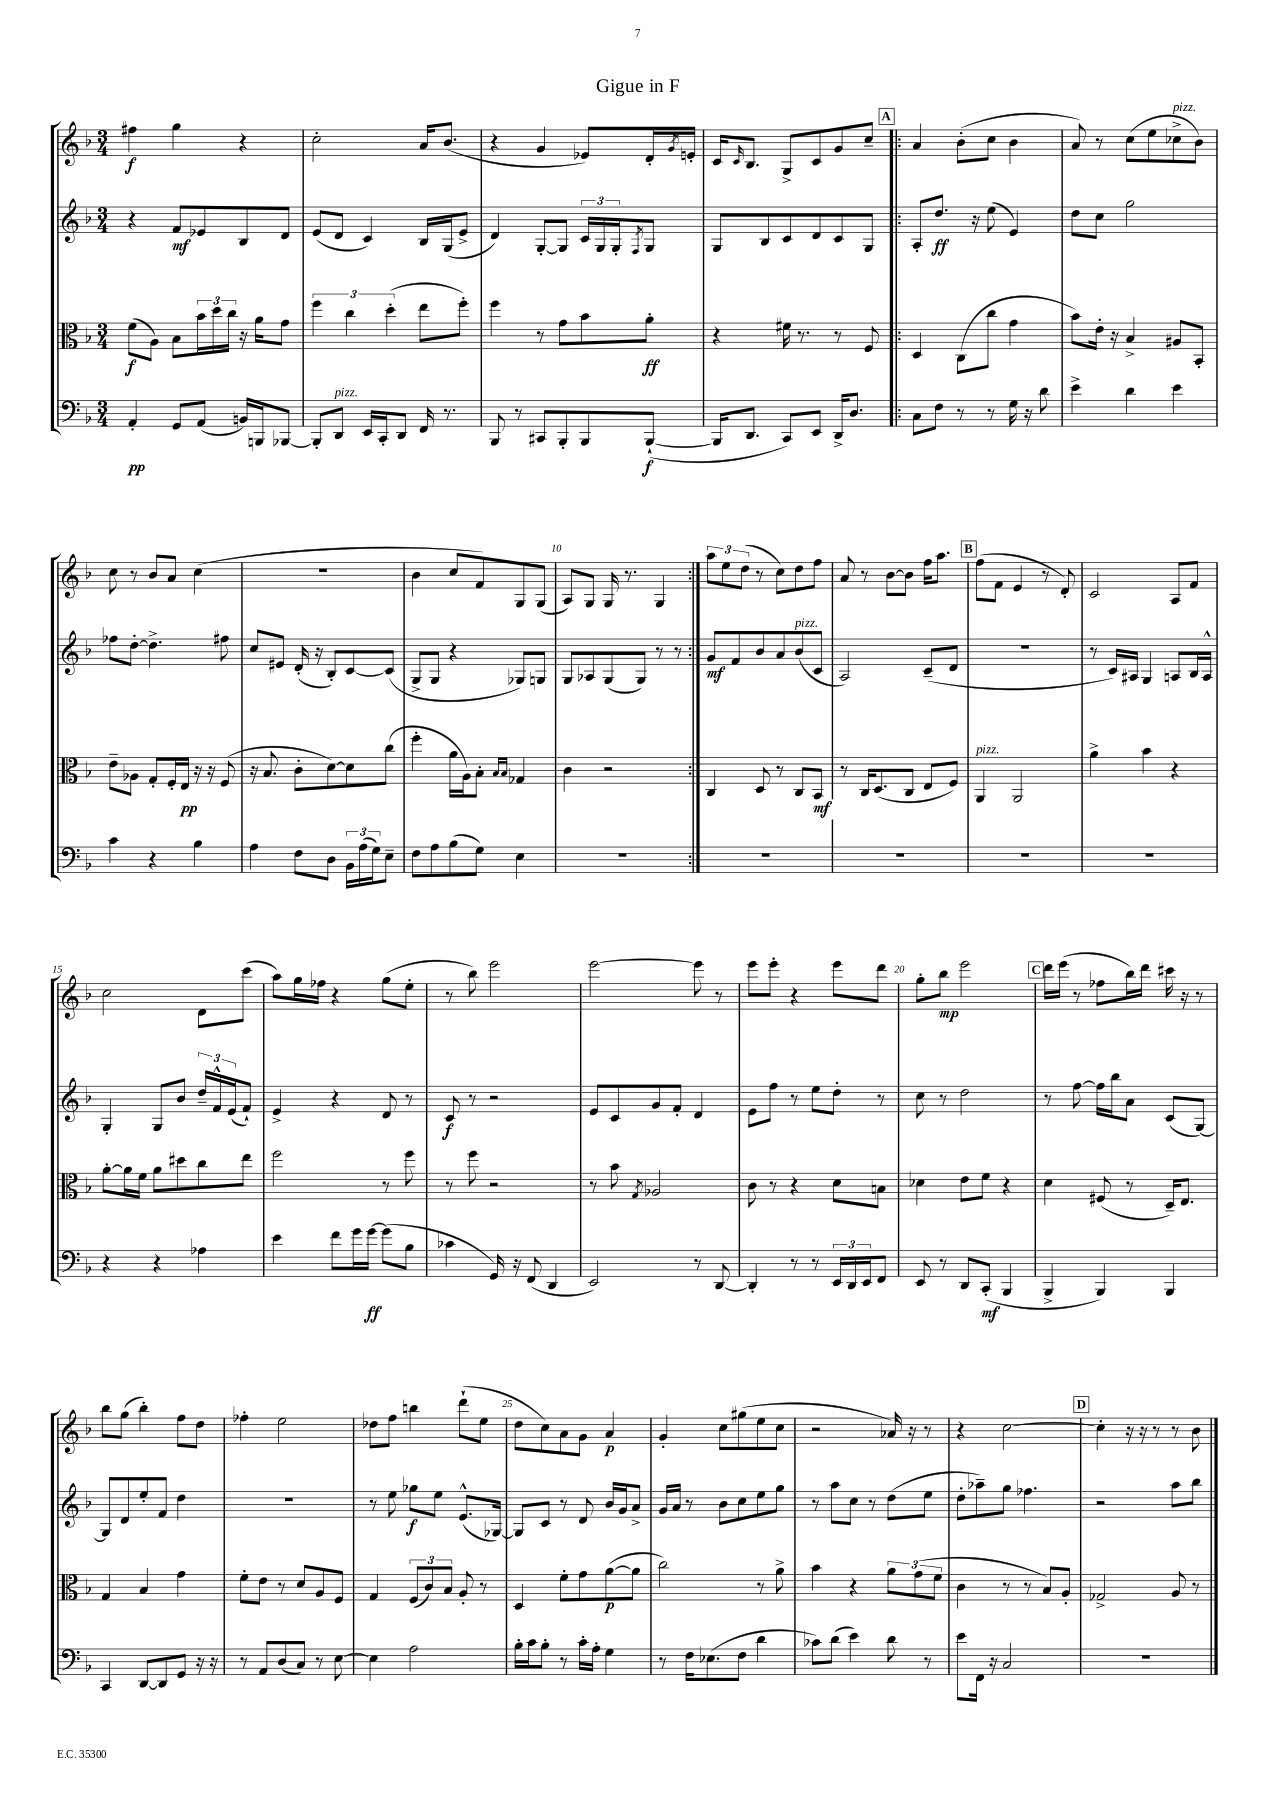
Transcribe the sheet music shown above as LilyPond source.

\header { title = "Gigue in F" }
<<
\new StaffGroup <<
\new Staff = "s0" {
    \clef treble \key f \major \numericTimeSignature \time 3/4
    fis''4\f g''4 r4 |
    c''2-. a'16 bes'8.( |
    r4 g'4 ees'8) d'16-. \acciaccatura { g'8 } e'16-. |
    c'16 \grace { c'16 } bes8. g8-> c'8 g'8 c''8-- |
    \repeat volta 2 { \mark \markup { \box "A" } a'4 bes'8-.( c''8 bes'4 |
    a'8) r8 c''8( e''8 ces''8->^\markup { \italic "pizz." } bes'8) |
    c''8 r8 bes'8 a'8 c''4( |
    R2. |
    bes'4 c''8 f'8) g8 g8( |
    a8) g8 g16 r8. g4 | }
    \tuplet 3/2 { a''8 e''8 d''8( } r8 c''8) d''8 f''8 |
    a'8 r8 bes'8~ bes'8 f''16 a''8. |
    \mark \markup { \box "B" } f''8( f'8 e'4 r8 d'8-.) |
    c'2 a8 f'8 |
    c''2 d'8 c'''8( |
    a''8) g''16 fes''16 r4 g''8( e''8-. |
    r8 bes''8) e'''2 |
    e'''2~ e'''8 r8 |
    e'''8 e'''8-. r4 e'''8 d'''8 |
    g''8-. bes''8\mp e'''2 |
    \mark \markup { \box "C" } d'''16 e'''16( r8 fes''8 bes''16) d'''16 cis'''16 r16 r8 |
    bes''8 g''8( bes''4-.) f''8 d''8 |
    fes''4-. e''2 |
    des''8 f''8 b''4 d'''8-!( e''8 |
    d''8 c''8) a'8 g'8 a'4\p |
    g'4-. c''8 gis''8( e''8 c''8 |
    r2 aes'16) r16 r8 |
    r4 c''2~ |
    \mark \markup { \box "D" } c''4-. r16 r16 r8 r8 bes'8 \bar "|." |
}
\new Staff = "s1" {
    \clef treble \key f \major \numericTimeSignature \time 3/4
    r4 f'8\mf ees'8 bes8 d'8 |
    e'8( d'8 c'4) bes16 g16( e'8-> |
    d'4) g8~-. g8 \tuplet 3/2 { c'16 g16 g16-. } \acciaccatura { f8 } g8 |
    g8 bes8 c'8 d'8 c'8 g8 |
    \repeat volta 2 { \mark \markup { \box "A" } a8-. d''8.\ff r16 e''8( e'4) |
    d''8 c''8 g''2 |
    fes''8 d''8~-. d''4.-> fis''8 |
    c''8 eis'8 d'16-.( r16 bes8-.) c'8~ c'8( |
    g8-> g8 r4 ges8) g8 |
    g8 aes8 g8( g8) r8 r8 | }
    g'8\mf f'8 bes'8 a'8 bes'8^\markup { \italic "pizz." }( c'8 |
    a2) c'8--( d'8 |
    \mark \markup { \box "B" } R2. |
    r8 c'16) ais16 g4 a8 bes16 a16-^ |
    g4-. g8 bes'8 \tuplet 3/2 { d''16-- f'16-^ e'16( } f'8-!) |
    e'4-> r4 d'8 r8 |
    c'8\f r8 r2 |
    e'8 c'8 g'8 f'8-. d'4 |
    e'8 f''8 r8 e''8 d''8-. r8 |
    c''8 r8 d''2 |
    \mark \markup { \box "C" } r8 f''8~ f''16 bes''16 a'8 c'8( g8~) |
    g8 d'8 e''8-. f'8 d''4 |
    R2. |
    r8 e''8 ges''8\f e''8 e'8.-^( ges16~) |
    ges8 c'8 r8 d'8 bes'16 g'16 a'8-> |
    g'16 a'16 r8 bes'8 c''8 e''8 g''8 |
    r8 a''8 c''8 r8 d''8( e''8 |
    d''8-. aes''8--) g''8 fes''4. |
    \mark \markup { \box "D" } r2 a''8 bes''8 \bar "|." |
}
\new Staff = "s2" {
    \clef alto \key f \major \numericTimeSignature \time 3/4
    f'8\f( a8) bes8 \tuplet 3/2 { bes'16 d''16 c''16 } r16 a'16 g'8 |
    \tuplet 3/2 { f''4 c''4 d''4-.( } e''8 f''8-.) |
    f''4 r8 g'8 bes'8 a'8-.\ff |
    r4 fis'16 r8. r8 f8 |
    \repeat volta 2 { \mark \markup { \box "A" } d4 c8( c''8 g'4 |
    bes'8) e'16-. r16 bes4-> ais8 bes,8-. |
    e'8-- aes8 g8-. f16-. e16\pp r16 r16 f8( |
    r16 bes8. c'8-. d'8~) d'8 c''8( |
    f''4-. a'16 a16) bes8-. \grace { bes16 bes16 } ges4 |
    c'4 r2 | }
    c4 d8 r8 c8 bes,8\mf |
    r8 c16 d8.( c8 e8 f8) |
    \mark \markup { \box "B" } a,4^\markup { \italic "pizz." } a,2 |
    a'4-> bes'4 r4 |
    a'8~-. a'16 f'16 a'8 dis''8 c''8 e''8 |
    f''2 r8 f''8 |
    r8 f''8 r2 |
    r8 bes'8 \acciaccatura { g8 } aes2 |
    c'8 r8 r4 d'8 b8 |
    des'4 e'8 f'8 r4 |
    \mark \markup { \box "C" } d'4 fis8( r8 d16--) e8. |
    g4 bes4 g'4 |
    f'8-. e'8 r8 d'8 a8 f8 |
    g4 \tuplet 3/2 { f8( c'8) bes8 } a8-. r8 |
    d4 f'8-. g'8 a'8~\p( a'8 |
    c''2) r8 a'8-> |
    bes'4 r4 \tuplet 3/2 { a'8 g'8( f'8 } |
    c'4 r8 r8 bes8) a8-. |
    \mark \markup { \box "D" } ges2-> a8 r8 \bar "|." |
}
\new Staff = "s3" {
    \clef bass \key f \major \numericTimeSignature \time 3/4
    a,4-.\pp g,8 a,8( b,16) b,,16 bes,,8~ |
    bes,,8-. d,8^\markup { \italic "pizz." } e,16 c,16-. d,8 f,16 r8. |
    bes,,8 r8 cis,8 bes,,8-. bes,,8 bes,,8~-!\f( |
    bes,,16 d,8. c,8) e,8 d,16-> d8. |
    \repeat volta 2 { \mark \markup { \box "A" } c8 f8 r8 r8 g16 r16 d'8 |
    e'4-> d'4 e'4 |
    c'4 r4 bes4 |
    a4 f8 d8 \tuplet 3/2 { bes,16 a16( g16) } e8-- |
    f8 a8 bes8( g8) e4 |
    R2. | }
    R2. |
    R2. |
    \mark \markup { \box "B" } R2. |
    R2. |
    r4 r4 aes4 |
    e'4 f'8 g'16 g'16~\ff g'8( bes8 |
    ces'4 g,16) r16 f,8( d,4 |
    e,2) r8 d,8~ |
    d,4-. r8 r8 \tuplet 3/2 { e,16 d,16 e,16 } f,8 |
    e,8 r8 d,8 c,8-.\mf( bes,,4 |
    \mark \markup { \box "C" } bes,,4-> bes,,4) bes,,4 |
    c,4 d,8~ d,8 g,8 r16 r16 |
    r8 a,8 d8( c8) r8 e8~ |
    e4 a2 |
    bes16-. c'16 bes8-. r8 c'16-. a16-. g4 |
    r8 f16 ees8.( f8 d'4 |
    ces'8) d'8( e'4) d'8 r8 |
    e'8 f,16 r16 c2 |
    \mark \markup { \box "D" } R2. \bar "|." |
}
>>
>>
\layout { \context { \Score \override BarNumber.break-visibility = ##(#f #t #t) barNumberVisibility = #(every-nth-bar-number-visible 5) } }
